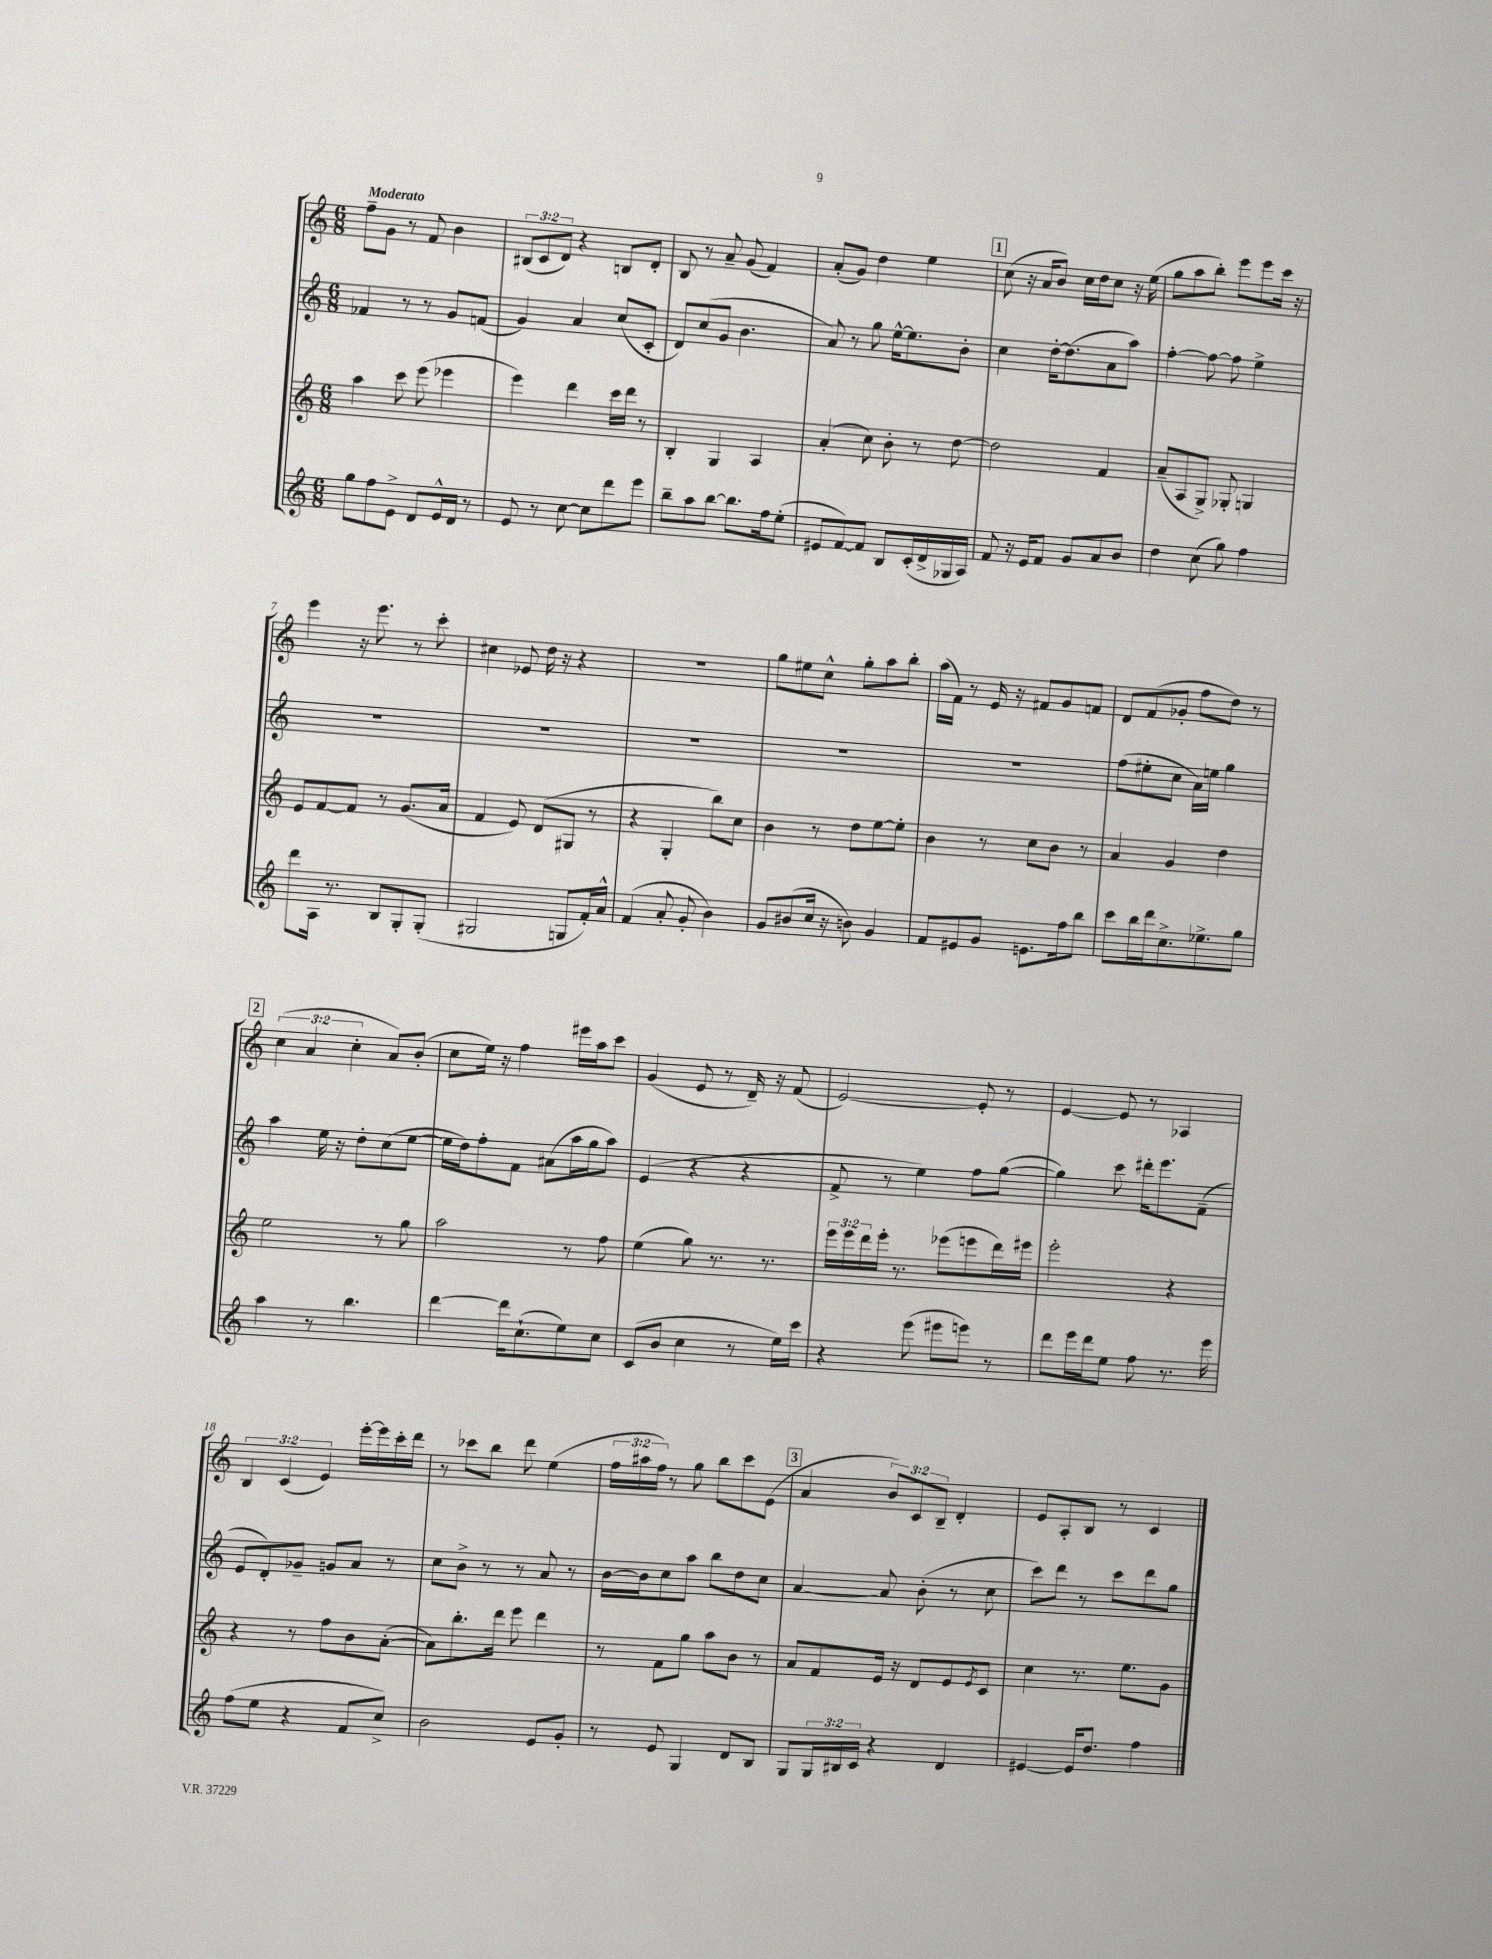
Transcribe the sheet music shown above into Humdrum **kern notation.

**kern	**kern	**kern	**kern
*staff4	*staff3	*staff2	*staff1
*clefG2	*clefG2	*clefG2	*clefG2
*k[]	*k[]	*k[]	*k[]
*M6/8	*M6/8	*M6/8	*M6/8
8gg	4aa	4f-	8ff~
8ff	.	.	8g
8e^	8ccc	8r	8r
8d	(8eee	8r	8f
16e^^	4eee-	8g	4b
16d	.	.	.
8r	.	(8f	.
=	=	=	=
8e	4eee)	4g)	(12B#
.	.	.	12c
8r	.	.	.
.	.	.	12d)
[8cc	4ddd	4a	4r
8cc]	.	.	.
8ddd	16ccc	(8cc	8B
.	16ddd	.	.
8eee	8r	8c'	8d'
=	=	=	=
8bb~	4B'	8d)	8B
8aa	.	(8cc	8r
[8bb	4G	8g	8a~
8.bb]	.	4.b	(8g
.	4A	.	4f)
16ff	.	.	.
(8ee'	.	.	.
=	=	=	=
8e#	(4a'	8a)	(8a'
[8f)	.	8r	8g)
8f]	8cc)	8gg	4dd
8B	8b'	[16ee^^	.
.	.	8.ee]	.
(16c'	8r	.	4ee
16d^	.	.	.
16G-	[8dd	8b'	.
16A)	.	.	.
=	=	=	=
8f	2dd]	4cc	(8cc
16r	.	.	16r
16e	.	.	16a
8f	.	[16dd'	8b)
.	.	(8.dd]	.
8g	.	.	16cc
.	.	.	16dd
8a	4f	8a	8cc
8b	.	8aa)	16r
.	.	.	(16ee
=	=	=	=
4dd	(8a~	[4ff'	8gg
.	8A	.	8aa
(8cc	8G^)	8ff_	8bb')
8gg)	8G-'	8ff]	8eee
4ff	4G	4ee^	8eee
.	.	.	16ccc
.	.	.	16r
=	=	=	=
8ddd	8e	2.r	4eee
16A	[8f	.	.
8.r	.	.	.
.	8f]	.	16r
.	.	.	8.eee
8B	8r	.	.
8G'	(8.g	.	8r
(8G'	.	.	8ccc'
.	16a	.	.
=	=	=	=
2G#	4f	2.r	4cc#
.	8e)	.	8e-
.	(8d	.	16dd
.	.	.	16r
8G	8G#	.	4r
16f')	8r	.	.
16a^^	.	.	.
=	=	=	=
(4f	4r	2.r	2.r
8a'	4G'	.	.
8g'	.	.	.
4b)	8bb)	.	.
.	8cc	.	.
=	=	=	=
8g	4b	2.r	8gg
(8b#	.	.	8ee#
16cc	8r	.	8cc^^
16r	.	.	.
8b)	8dd	.	8gg'
4g	[8ee	.	8aa
.	8ee']	.	8bb'
=	=	=	=
8f	4b	2.r	(16aa
.	.	.	16f)
8e#	.	.	8r
8g	8r	.	16e
.	.	.	16r
8.e	8cc	.	8f#
.	8b	.	8g
16ff	.	.	.
8bb	8r	.	8f
=	=	=	=
8ccc	4a	(8ff	8d
16bb	.	8ee#'	(8f
16ddd	.	.	.
8.cc^	4g	8cc	8g-'
.	.	16a)	8ff
8.ee-^	.	16ee	.
.	4dd	4gg	8dd)
8gg	.	.	8r
=	=	=	=
4aa	2ee	4aa	(6cc
.	.	.	6a
8r	.	16ee	.
.	.	16r	.
.	.	.	6cc'
4.bb	.	8dd'	.
.	8r	(8cc	8a)
.	8gg	[8ee	(8b'
=	=	=	=
[4ddd	2aa	16ee]	8cc
.	.	16dd)	.
.	.	8ff'	16ee)
.	.	.	16r
16ddd]	.	8f	4ff
(8.cc`	.	.	.
.	.	(8a#	.
8ee)	8r	16aa	16eee#
.	.	16gg	16aa
8cc	8ff	8aa)	8ccc
=	=	=	=
(8c	(4ee	(4e	(4g
8b	.	.	.
4cc	8gg)	4r	8e
.	8.r	.	8r
8r	.	4r	16d~)
.	8.r	.	16r
16ee)	.	.	(8f
16ccc	.	.	.
=	=	=	=
4r	24eee	8f^	[2e)
.	24eee	.	.
.	24ddd	.	.
.	16eee'	8r	.
.	8.r	.	.
(8eee	.	4ee)	.
8eee#	(8eee-	.	.
8eee)	8eee	8ff	8e']
8r	16ddd)	([8gg	8r
.	16eee#	.	.
=	=	=	=
8ddd	2eee'	4gg])	[4e
16eee	.	.	.
16ddd	.	.	.
8ee	.	8ccc	8e]
8ff	.	16ddd#'	8r
.	.	8.eee	.
8.r	4r	.	4A-
.	.	(8f~	.
16eee	.	.	.
=	=	=	=
(8ff	4r	8e	6B
8ee	.	8d')	.
.	.	.	(6c
4r	8r	8g-~	.
.	.	.	6e)
.	8ff	8g	.
8f	8b	8a	[16eee'
.	.	.	16eee]
8cc^)	([8a'	8r	16ccc'
.	.	.	16ddd
=	=	=	=
2b	8a])	8cc	8r
.	8.bb'	8b^	8ccc-
.	.	8r	8bb
.	16ddd	.	.
.	8eee	8r	8ddd
8e	4ddd	8a	(4ee
8g'	.	8r	.
=	=	=	=
8r	8r	[16b	24ff
.	.	.	24aa#
.	.	16b]	.
.	.	.	24ff)
8e	8f	8cc	8r
4G	8gg	8aa	8gg
.	8aa	8bb	8bb
8d	8b	8dd	8ccc
8B	8r	8cc	(8e
=	=	=	=
8G	8a	[4a	4a
24G	8f	.	.
24B#	.	.	.
24c	.	.	.
4r	16e	8a]	12b)
.	16r	.	.
.	.	.	12c
.	8d	(8b'	.
.	.	.	12B~
4d	8e	8r	4d'
.	8qe	.	.
.	8c	8cc	.
=	=	=	=
[4e#	4cc	8ccc)	8e
.	.	8ddd	8A'
16e#]	8.r	8r	8B
8.dd	.	.	.
.	.	8ccc	8r
.	8.ee	.	.
4ff	.	8ddd	4c
.	8g	8gg	.
==	==	==	==
*-	*-	*-	*-
